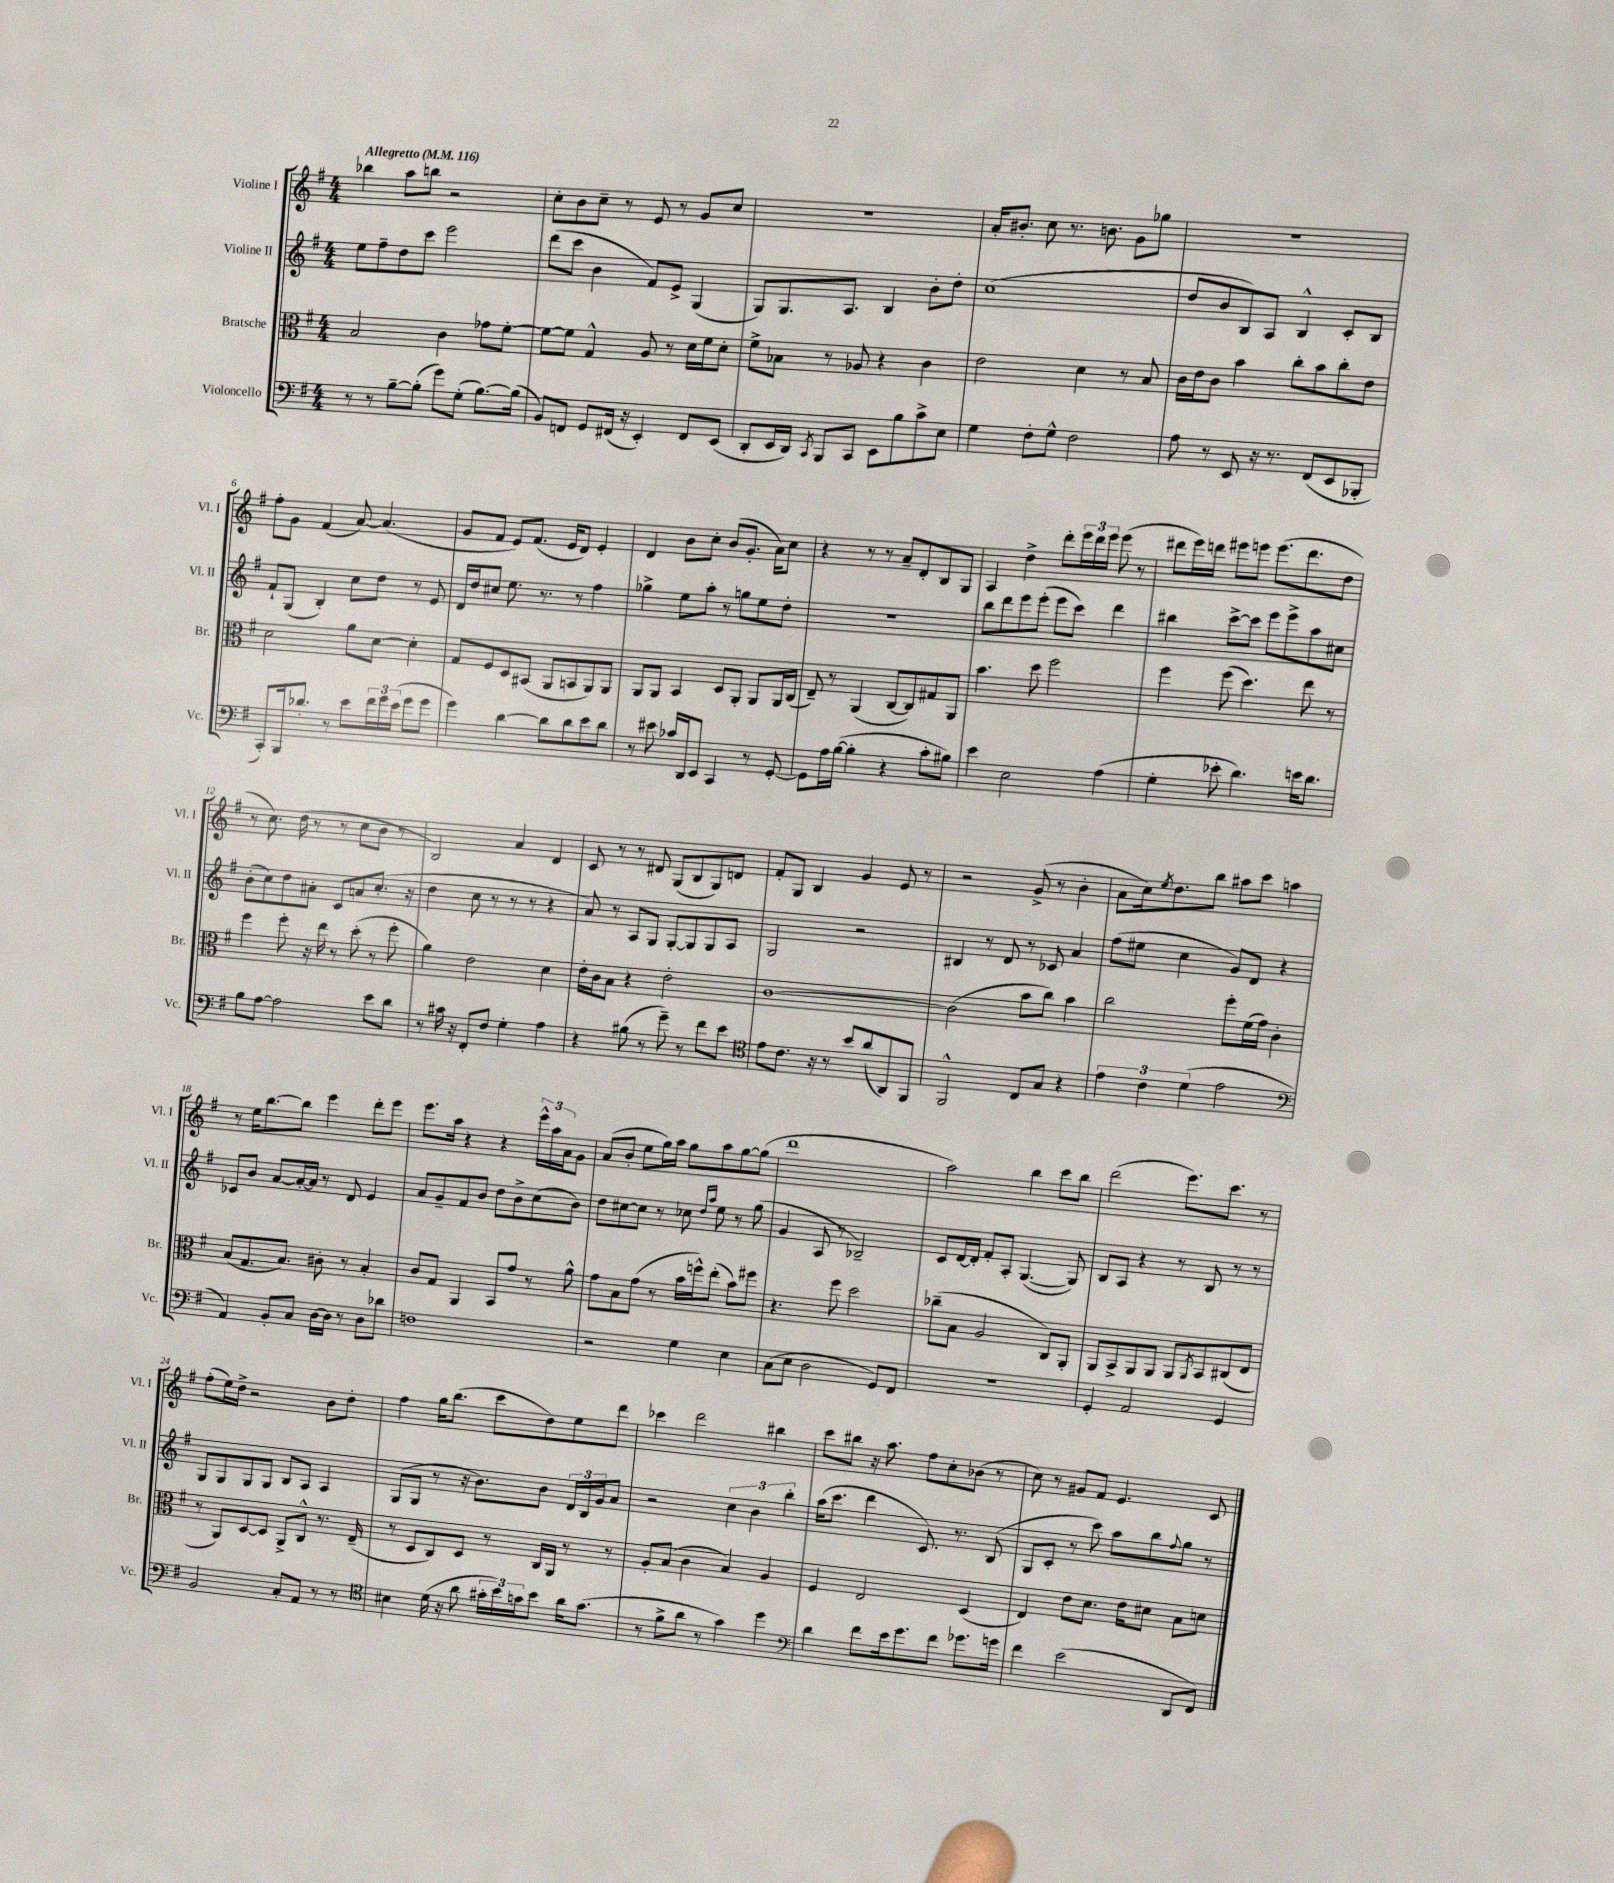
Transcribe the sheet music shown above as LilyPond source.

<<
\new StaffGroup <<
\new Staff = "s0" \with { instrumentName = "Violine I" shortInstrumentName = "Vl. I" } {
    \clef treble \key g \major \numericTimeSignature \time 4/4 \tempo "Allegretto" 4 = 116
    bes''4 a''8 b''8 r2 |
    c''8-. b'8 c''8-- r8 e'8 r8 g'8 c''8 |
    R1 |
    a'16-. bis'8.-. c''8 r8. b'8. g'8 ges''8 |
    R1 |
    fis''8-. g'8 fis'4( a'8~) a'4.( |
    g'8 fis'8 e'8) fis'8.( e'16 d'8) e'4-. |
    d'4 b'8 c''8-. b'8( g'8.-. a'16) c''8 |
    r4 r8 r8 a'8-- d'8-. b8 g8 |
    a4 d''4-> d'''8-. \tuplet 3/2 { e'''16 d'''16 e'''16 } e'''8( r8 |
    dis'''8 e'''16) d'''16 eis'''8 e'''8 e'''8.( d'''8. d''8 |
    r8 c''8.) d''16( r8 r8 c''8 b'8 r8 |
    b2) a'4 d'4 |
    c'8 r8 r8 dis'8 g8( b8 g8) d'8 |
    fis'8-. g8 b4 g'4 e'8 r8 |
    r2 g'8->( r8 b'4-. |
    a'8 c''16) \acciaccatura { e''8 } d''8. b''8 ais''8 c'''8 a''4 |
    r8 e''16 b''8.~ b''8 e'''4 d'''8-. e'''8 |
    e'''8. a''16 r4 r4 \tuplet 3/2 { e'''16-^ a''16 a'16 } g'8 |
    a'8( b'8-. e''8 g''16) a''16 g''8 a''8 g''8~ g''8( |
    d'''1 |
    a''2) b''4 c'''8 b''8 |
    d'''2( e'''8.) c'''8. r8 |
    fis''8-.( e''16) d''16-> r2 b'8 d''8-. |
    fis''4 g''16 b''8.( c'''8 d''8) e''8 d'''8 |
    ces'''4 d'''2 bis''4 |
    c'''8 bis''8 r16 a''8. fis''8 c''8-. bes'8( r8 |
    c''8) r8 gis'8 fis'8 e'4. c'8 \bar "|." |
}
\new Staff = "s1" \with { instrumentName = "Violine II" shortInstrumentName = "Vl. II" } {
    \clef treble \key g \major \numericTimeSignature \time 4/4
    e''8 fis''8-- d''8 c'''8 e'''2 |
    d'''8( c'''8 b'4 fis'8) e'8-> g4( |
    g8) g8. a8. b4 b'8-. d''8-. |
    c''1( |
    d''8 b'8 b8) a8 b4-^ c'8-. b8 |
    fis'8-! g8( b4-.) c''8 d''8 r8 e'8 |
    d'16 d''16 cis''8 e''8. r8. r8 fis''4 |
    ges''4-> e''8 a''8-. r8 g''8 e''8 d''8-. |
    r1 |
    b''8 d'''8 e'''8 e'''8-.( e'''8 c'''8) d'''4 |
    bis''4 c'''8~-> c'''8 e'''8 e'''8-> a''8 cis''8 |
    b'8-.( c''8) d''8 ais'8-. c'8 a'8 c''8.-.( r16 |
    d''4 c''8 r8 r8 r8 r4 |
    a'8) r8 a8 g8 g8~-. g8 g8 a8 |
    g2 r2 |
    bis4 r8 d'8 r8 ces'8 a'4 |
    fis''8( eis''8 c''4 g'8) d'8 r4 |
    ces'8 b'8 a'8~ a'16~-. a'16 r8 d'8 e'4 |
    a'8 g'8-- fis'8 b'8 d''8 b'8-> c''8( b'8) |
    d''8 cis''8~ cis''8 r8 ces''8 \grace { d''16 a''16 } e''8 r8 g''8( |
    g'4 a8 r8 bes2--) |
    c'8 d'16~ d'16-. fis'8-. a8-. g4.~( g8) |
    b8 a8 r4 r8 b8 r8 r8 |
    g8 g8 g8 g8 b8 a8 a4 |
    g8( g8 r8 r16 b'8.) b'8 \tuplet 3/2 { d'16 b16 g'16 } a'8 |
    r2 \tuplet 3/2 { c''4 b'4 b''4-. } |
    a''16( c'''8. d'''4 c'8.) r8. b8( |
    g8 c'8-. r8 c'''8) a''8 b''8 \appoggiatura { fis''8 } g''8 r8 \bar "|." |
}
\new Staff = "s2" \with { instrumentName = "Bratsche" shortInstrumentName = "Br." } {
    \clef alto \key g \major \numericTimeSignature \time 4/4
    b2 c'4 ges'8 fis'8~-. |
    fis'8~ fis'8 g4-^ a8 r8 d'16 fis'16 d'8-. |
    fis'8-> bes8 r8 aes8 r4 c'4 |
    e'2 d'4 r8 b8 |
    c'16 e'16 c'8 b'4 c''8-. b'8 c''8-. e'8 |
    d'2 a'8 d'8~ d'4-. |
    g8 fis8 d8 bis,8( a,8 b,8 a,8) a,8 |
    a,8 a,8 b,4 d8 a,8-. a,8 a,16 c16( |
    e8--) r8 a,4( c8~ c8) gis8 a,8 |
    b'4. d''8 fis''2 |
    fis''4 fis''8( d''4.) e''8 r8 |
    fis''4 fis''8-. r16 e''16 r8 d''8-.( r8 fis''8-. |
    a'4) e'2 d'4 |
    e'16-. c'16 b8 r4 e'2-. |
    c'1~ |
    c'2( b'8 c''8) b'4 |
    c''2 fis''8-. fis'16( g'16) c'4-. |
    b8( g8. b8.) cis'8-. r8 b4-. |
    c'8 g8 a,4 b,8 g'8 r8 a'8-^ |
    g'8 b8 g'8( r8 b'16 f''16-^) e''8-.( b'8) fis''8 |
    r4. fis''8 d''2 |
    ces''8--( b8 a2 c8) a,8-. |
    a,8 b,8-> a,8 a,8 a,8 \acciaccatura { a,8 } b,8 cis8( e8 |
    r8 a,8) d8~ d8 a,8-> c8-^ r8. e16--( |
    r8 d8 c8) d8 r8 c16 a,16 r8 r8 |
    a8-. b8( c'4 b4) a4 |
    fis4 e2 d4( |
    e4) e'8 d'8. e'16 dis'8 b8 d'8 \bar "|." |
}
\new Staff = "s3" \with { instrumentName = "Violoncello" shortInstrumentName = "Vc." } {
    \clef bass \key g \major \numericTimeSignature \time 4/4
    r8 r8 b8~-- b8-.( g'8) g8-.( b8.~) b16( |
    b,8) f,8 g,8 fis,16( r16 e,4-.) fis,8 e,8( |
    d,8-. e,16 d,16) \acciaccatura { c,8 } b,,8 c,8 e,8 b8 c'8-> e8 |
    g4 fis8-. g8-^ fis2 |
    a8 r8 e,8 r16 r8. fis,8( e,8 bes,,8-. |
    c,8-.) b,,16 des'8.-. r8 e'8 \tuplet 3/2 { fis'16 g'16 e'16( } g'8 g'8 |
    g'4) d'4~ d'8 d'8 e'8 d'8 |
    r8 eis'8 ces'16 d,16 e,8 c,4 r8 g,8~-. |
    g,8 a16 b16~( b4-. r4 c'8-. bis8) |
    e'4 e2 a4( |
    g4-. ees'8-. d'4.) e'16 d'8. |
    b8 a8~ a2 e'8 d'8 |
    r8 cis'16 r16 fis,8-. fis8 g4-. a4 |
    r4 bis8( r8 g'8--) r8 fis'8 e'8 |
    \clef tenor e'8 c'8. r16 r8 b'8 a'8( a,8) fis,8 |
    fis,2-^ c8 g8 r4 |
    \tuplet 3/2 { e'4 c'4 d'4( } e'2 |
    \clef bass a,4) b,8-. c8 d16~ d16 r8 d8 des'8 |
    f1 |
    r2 g4 e4 |
    c8( e8 d2 g,8) fis,8 |
    R1 |
    g,4-. a,2 g,4 |
    b,2 c8-. a,8 r8 r8 |
    \clef tenor bis4 d'16( r16 a'8 \tuplet 3/2 { gis'16-. b'16) g'16 } b'8 a'16 g'8.( |
    r8 fis'8-> a'8 r8 g'4) d''4 |
    \clef bass d'4 fis'8 e'16 g'8. fis'8 ges'8. g'16 |
    fis'4 e'2( d,8 fis,8) \bar "|." |
}
>>
>>
